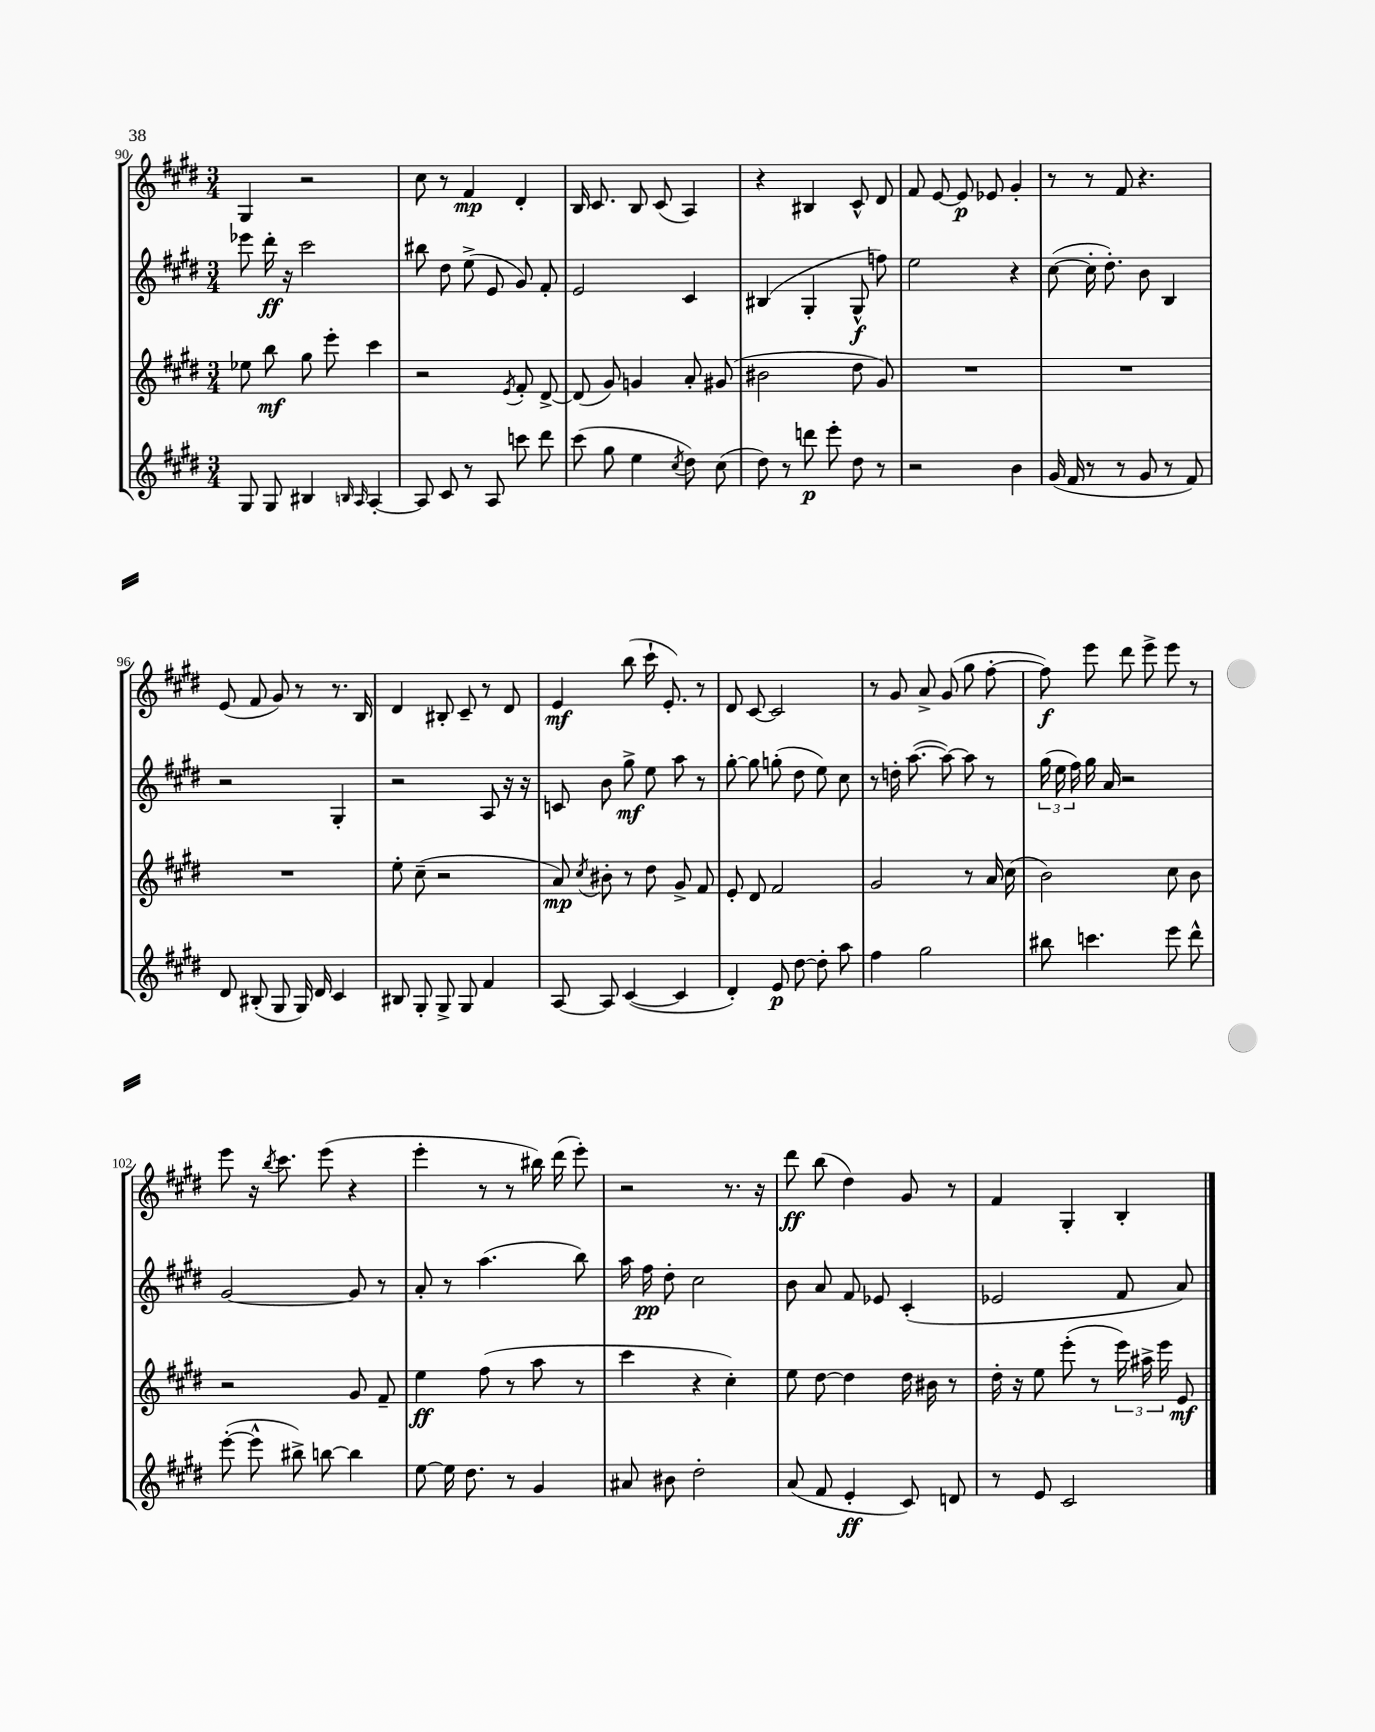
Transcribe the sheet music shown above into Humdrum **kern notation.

**kern	**dynam	**kern	**dynam	**kern	**dynam	**kern	**dynam
*part4	*part4	*part3	*part3	*part2	*part2	*part1	*part1
*staff4	*staff4	*staff3	*staff3	*staff2	*staff2	*staff1	*staff1
*clefG2	*	*clefG2	*	*clefG2	*	*clefG2	*
*k[f#c#g#d#]	*	*k[f#c#g#d#]	*	*k[f#c#g#d#]	*	*k[f#c#g#d#]	*
*M3/4	*	*M3/4	*	*M3/4	*	*M3/4	*
=90	=90	=90	=90	=90	=90	=90	=90
8G#/	.	8ee-X\	.	8eee-X\	.	4G#/	.
8G#/	.	8bb\	mf	16ddd#'\	ff	.	.
.	.	.	.	16r	.	.	.
4B#X/	.	8gg#\	.	2ccc#\	.	2r	.
.	.	8eee'\	.	.	.	.	.
16qqBn/	.	.	.	.	.	.	.
16qqA/	.	.	.	.	.	.	.
[4A'/	.	4ccc#\	.	.	.	.	.
=91	=91	=91	=91	=91	=91	=91	=91
8A/]	.	2r	.	8bb#X\	.	8cc#\	.
8c#/	.	.	.	8dd#\	.	8r	.
8r	.	.	.	(8ee^\	.	4f#/	mp
8A/	.	.	.	8e/	.	.	.
.	.	8qe/	.	.	.	.	.
8cccn\	.	8f#'/	.	8g#/)	.	4d#'/	.
8ddd#\	.	[8d#^/	.	8f#'/	.	.	.
=92	=92	=92	=92	=92	=92	=92	=92
(8ccc#\	.	(8d#/]	.	2e/	.	16B/	.
.	.	.	.	.	.	8.c#/	.
8gg#\	.	8g#/)	.	.	.	.	.
4ee\	.	4gn/	.	.	.	8B/	.
.	.	.	.	.	.	(8c#/	.
8qcc#/	.	.	.	.	.	.	.
8dd#\)	.	8a'/	.	4c#/	.	4A/)	.
(8cc#\	.	(8g#X/	.	.	.	.	.
=93	=93	=93	=93	=93	=93	=93	=93
8dd#\)	.	2b#X\	.	(4B#X/	.	4r	.
8r	.	.	.	.	.	.	.
8dddn\	p	.	.	4G#'/	.	4B#X/	.
8eee'\	.	.	.	.	.	.	.
8dd#\	.	8dd#\	.	8G#^^/	f	8c#^^/	.
8r	.	8g#/)	.	8ffn\)	.	8d#/	.
=94	=94	=94	=94	=94	=94	=94	=94
2r	.	2.r	.	2ee\	.	8f#/	.
.	.	.	.	.	.	[8e/	.
.	.	.	.	.	.	8e/]	p
.	.	.	.	.	.	8e-X/	.
4b\	.	.	.	4r	.	4g#'/	.
=95	=95	=95	=95	=95	=95	=95	=95
(16g#/	.	2.r	.	([8cc#\	.	8r	.
16f#/	.	.	.	.	.	.	.
8r	.	.	.	16cc#'\]	.	8r	.
.	.	.	.	8.dd#'\)	.	.	.
8r	.	.	.	.	.	8f#/	.
8g#/	.	.	.	8b\	.	4.r	.
8r	.	.	.	4B/	.	.	.
8f#/)	.	.	.	.	.	.	.
!!LO:LB:g=z
=96	=96	=96	=96	=96	=96	=96	=96
8d#/	.	2.r	.	2r	.	(8e/	.
(8B#X'/	.	.	.	.	.	8f#/	.
8G#/	.	.	.	.	.	8g#/)	.
16G#/)	.	.	.	.	.	8r	.
16d#/	.	.	.	.	.	.	.
4c#/	.	.	.	4G#'/	.	8.r	.
.	.	.	.	.	.	16B/	.
=97	=97	=97	=97	=97	=97	=97	=97
8B#X/	.	8ee'\	.	2r	.	4d#/	.
8G#'/	.	(8cc#~\	.	.	.	.	.
8G#^/	.	2r	.	.	.	8B#X'/	.
8G#/	.	.	.	.	.	8c#~/	.
4f#/	.	.	.	8A/	.	8r	.
.	.	.	.	16r	.	8d#/	.
.	.	.	.	16r	.	.	.
=98	=98	=98	=98	=98	=98	=98	=98
[8A/	.	8a/)	mp	8cn/	.	4e/	mf
.	.	8qcc#/	.	.	.	.	.
8A/]	.	8b#X'\	.	8b\	.	.	.
([4c#/	.	8r	.	8gg#^\	mf	(8bb\	.
.	.	8dd#\	.	8ee\	.	16ccc#`\	.
.	.	.	.	.	.	8.e'/)	.
4c#/]	.	8g#^/	.	8aa\	.	.	.
.	.	8f#/	.	8r	.	8r	.
=99	=99	=99	=99	=99	=99	=99	=99
4d#'/)	.	8e'/	.	[8gg#'\	.	8d#/	.
.	.	8d#/	.	8gg#\]	.	[8c#/	.
8e/	p	2f#/	.	(8ggn'\	.	2c#/]	.
[8dd#\	.	.	.	8dd#\	.	.	.
8dd#'\]	.	.	.	8ee\)	.	.	.
8aa\	.	.	.	8cc#\	.	.	.
=100	=100	=100	=100	=100	=100	=100	=100
4ff#\	.	2g#/	.	8r	.	8r	.
.	.	.	.	16ddn'\	.	8g#/	.
.	.	.	.	([8.aa\	.	.	.
2gg#\	.	.	.	.	.	8a^/	.
.	.	.	.	8aa\_)	.	(8g#/	.
.	.	8r	.	8aa\]	.	8gg#\	.
.	.	16a/	.	8r	.	[8ff#'\	.
.	.	(16cc#\	.	.	.	.	.
=101	=101	=101	=101	=101	=101	=101	=101
8bb#X\	.	2b\)	.	(24gg#\	.	8ff#\])	f
.	.	.	.	24ee\	.	.	.
.	.	.	.	24ff#\)	.	.	.
4.cccn\	.	.	.	16gg#\	.	8eee\	.
.	.	.	.	16a/	.	.	.
.	.	.	.	2r	.	8ddd#\	.
.	.	.	.	.	.	8eee^\	.
8eee\	.	8cc#\	.	.	.	8eee\	.
8ddd#^^\	.	8b\	.	.	.	8r	.
!!LO:LB:g=z
=102	=102	=102	=102	=102	=102	=102	=102
([8eee'\	.	2r	.	[2g#/	.	8eee\	.
8eee^^\]	.	.	.	.	.	16r	.
.	.	.	.	.	.	8qbb/	.
.	.	.	.	.	.	8.ccc#\	.
8bb#X^\)	.	.	.	.	.	.	.
[8bbn\	.	.	.	.	.	(8eee\	.
4bb\]	.	8g#/	.	8g#/]	.	4r	.
.	.	8f#~/	.	8r	.	.	.
=103	=103	=103	=103	=103	=103	=103	=103
[8ee\	.	4ee\	ff	8a'/	.	4eee'\	.
16ee\]	.	.	.	8r	.	.	.
8.dd#\	.	.	.	.	.	.	.
.	.	(8ff#\	.	(4.aa\	.	8r	.
8r	.	8r	.	.	.	8r	.
4g#/	.	8aa\	.	.	.	16bb#X\)	.
.	.	.	.	.	.	(16ddd#\	.
.	.	8r	.	8bb\)	.	8eee'\)	.
=104	=104	=104	=104	=104	=104	=104	=104
8a#X/	.	4ccc#\	.	16aa\	.	2r	.
.	.	.	.	16ff#\	pp	.	.
8b#X\	.	.	.	8dd#'\	.	.	.
2dd#'\	.	4r	.	2cc#\	.	.	.
.	.	4cc#'\)	.	.	.	8.r	.
.	.	.	.	.	.	16r	.
=105	=105	=105	=105	=105	=105	=105	=105
(8a/	.	8ee\	.	8b\	.	8ddd#\	ff
8f#/	.	[8dd#\	.	8a/	.	(8bb\	.
4e'/	ff	4dd#\]	.	8f#/	.	4dd#\)	.
.	.	.	.	8e-X/	.	.	.
8c#/)	.	16dd#\	.	(4c#'/	.	8g#/	.
.	.	16b#X\	.	.	.	.	.
8dn/	.	8r	.	.	.	8r	.
=106	=106	=106	=106	=106	=106	=106	=106
8r	.	16dd#'\	.	2e-X/	.	4f#/	.
.	.	16r	.	.	.	.	.
8e/	.	8ee\	.	.	.	.	.
2c#/	.	(8eee'\	.	.	.	4G#'/	.
.	.	8r	.	.	.	.	.
.	.	24eee\)	.	8f#/	.	4B'/	.
.	.	24aa#X^\	.	.	.	.	.
.	.	24eee\	.	.	.	.	.
.	.	8e/	mf	8a/)	.	.	.
==	==	==	==	==	==	==	==
*-	*-	*-	*-	*-	*-	*-	*-
